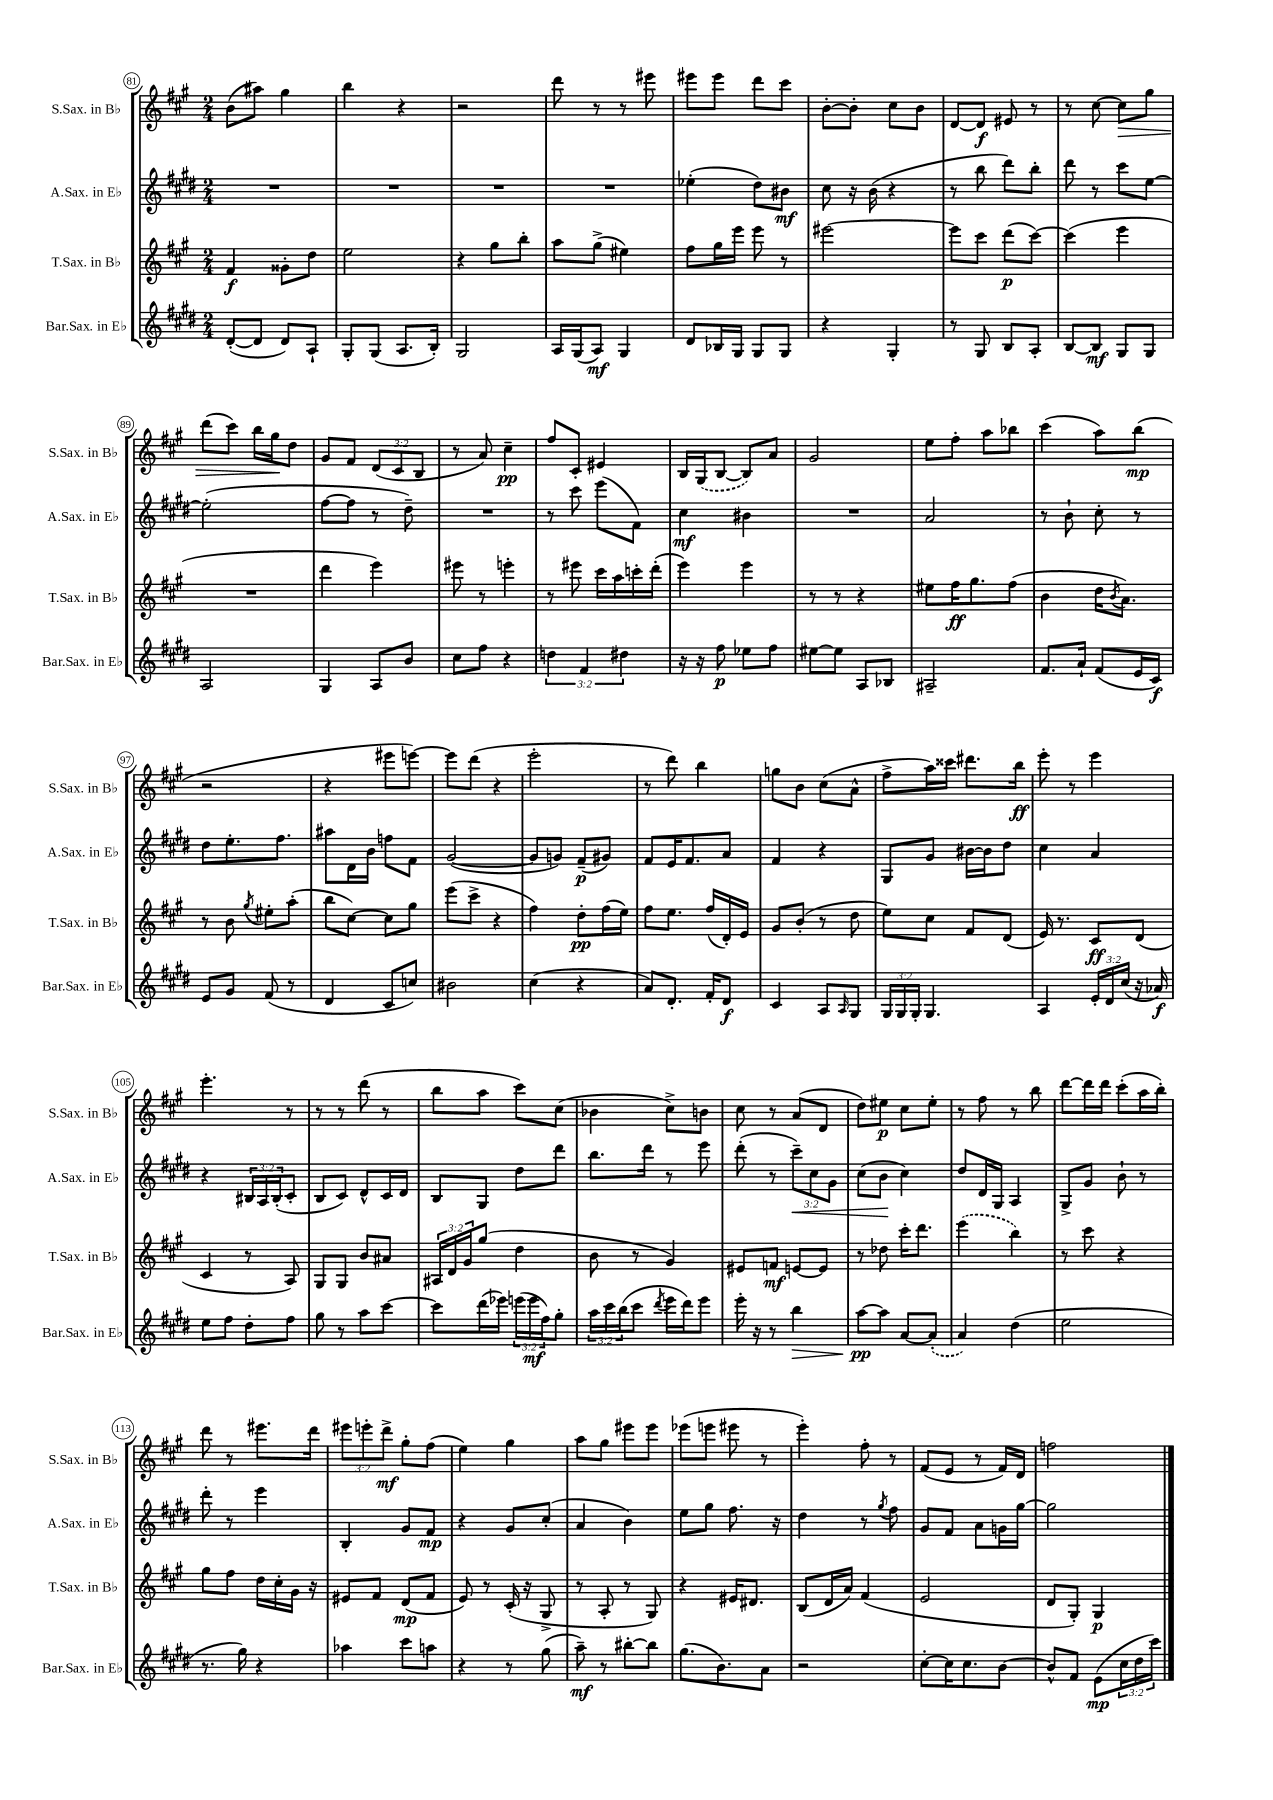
<<
\new StaffGroup <<
\new Staff = "s0" \with { instrumentName = "S.Sax. in Bb" shortInstrumentName = "S.Sax. in Bb" } {
    \clef treble \key a \major \numericTimeSignature \time 2/4 \override Staff.TupletNumber.text = #tuplet-number::calc-fraction-text
    b'8( ais''8) gis''4 |
    b''4 r4 |
    r2 |
    d'''8 r8 r8 eis'''8 |
    eis'''8 eis'''8 d'''8 cis'''8 |
    b'8~-. b'8-. cis''8 b'8 |
    d'8~ d'8\f eis'8 r8 |
    r8 cis''8~ cis''8\> gis''8 |
    d'''8( cis'''8) b''16 gis''16\! d''8 |
    gis'8 fis'8 \tuplet 3/2 { d'8( cis'8 b8 } |
    r8 a'8) cis''4--\pp |
    fis''8 cis'8-. eis'4 |
    b16 \once \slurDashed gis16( b8~ b8) a'8 |
    gis'2 |
    e''8 fis''8-. a''8 bes''8 |
    cis'''4( a''8) b''8\mp( |
    r2 |
    r4 eis'''8 e'''8~) |
    e'''8 d'''8( r4 |
    e'''2-. |
    r8 d'''8) b''4 |
    g''8 b'8 cis''8( a'8-^ |
    fis''8-> a''16) cisis'''16 dis'''8. b''16\ff |
    e'''8-. r8 e'''4 |
    e'''4.-. r8 |
    r8 r8 d'''8( r8 |
    b''8 a''8 cis'''8) cis''8( |
    bes'4 cis''8->) b'8 |
    cis''8 r8 a'8( d'8 |
    d''8) eis''8\p cis''8 eis''8-. |
    r8 fis''8 r8 b''8 |
    d'''8~ d'''16 d'''16 cis'''8-.( a''16 b''16-.) |
    d'''8 r8 eis'''8. d'''16 |
    \tuplet 3/2 { eis'''8 e'''8-. d'''8->\mf } gis''8-. fis''8( |
    e''4) gis''4 |
    a''8 gis''8 eis'''8 eis'''8 |
    ees'''8( e'''8 eis'''8 r8 |
    e'''4-.) fis''8-. r8 |
    fis'8( e'8 r8 fis'16) d'16 |
    f''2 \bar "|." |
}
\new Staff = "s1" \with { instrumentName = "A.Sax. in Eb" shortInstrumentName = "A.Sax. in Eb" } {
    \clef treble \key e \major \numericTimeSignature \time 2/4 \override Staff.TupletNumber.text = #tuplet-number::calc-fraction-text
    R2 |
    R2 |
    R2 |
    R2 |
    ees''4-.( dis''8) bis'8\mf |
    cis''8 r16 b'16( r4 |
    r8 b''8 dis'''8) b''8-. |
    dis'''8 r8 cis'''8 e''8~ |
    e''2-.( |
    fis''8~ fis''8 r8 dis''8--) |
    R2 |
    r8 cis'''8 e'''8( fis'8) |
    cis''4\mf bis'4 |
    R2 |
    a'2 |
    r8 b'8-! cis''8-. r8 |
    dis''8 e''8.-. fis''8. |
    ais''8 dis'16 b'16 f''8 fis'8 |
    gis'2~( |
    gis'8 g'8) fis'8--\p( gis'8) |
    fis'8 e'16 fis'8. a'8 |
    fis'4 r4 |
    gis8 gis'8 bis'16~ bis'16 dis''8 |
    cis''4 a'4 |
    r4 \tuplet 3/2 { bis16 a16 bis16-.( } cis'8-. |
    b8 cis'8) dis'8-^ cis'16 dis'16 |
    b8 gis8 dis''8 dis'''8 |
    b''8. dis'''16 r8 e'''8 |
    dis'''8-.( r8 \tuplet 3/2 { cis'''8--\<) cis''8 gis'8 } |
    cis''8( b'8\! cis''4) |
    dis''8 dis'16 gis16 a4 |
    gis8-> gis'8 b'8-! r8 |
    dis'''8-. r8 e'''4 |
    b4-. gis'8 fis'8\mp |
    r4 gis'8 cis''8-.( |
    a'4 b'4) |
    e''8 gis''8 fis''8. r16 |
    dis''4 r8 \acciaccatura { gis''8 } fis''8 |
    gis'8 fis'8 a'8 g'16 gis''16~ |
    gis''2 \bar "|." |
}
\new Staff = "s2" \with { instrumentName = "T.Sax. in Bb" shortInstrumentName = "T.Sax. in Bb" } {
    \clef treble \key a \major \numericTimeSignature \time 2/4 \override Staff.TupletNumber.text = #tuplet-number::calc-fraction-text
    fis'4\f gisis'8-. d''8 |
    e''2 |
    r4 gis''8 b''8-. |
    a''8 gis''8->( eis''4) |
    fis''8 gis''16 e'''16 e'''8 r8 |
    eis'''2~ |
    eis'''8 cis'''8 d'''8\p( cis'''8~) |
    cis'''4( e'''4 |
    R2 |
    d'''4 e'''4) |
    eis'''8 r8 e'''4-. |
    r8 eis'''8 cis'''16 a''16 c'''16-. d'''16-.( |
    e'''4) e'''4 |
    r8 r8 r4 |
    eis''8 fis''16\ff gis''8. fis''8( |
    b'4 d''16 \acciaccatura { b'8 } a'8.) |
    r8 b'8 \acciaccatura { gis''8 } eis''8-. a''8-.( |
    b''8 cis''8~) cis''8 gis''8 |
    e'''8( cis'''8-> r4 |
    fis''4) d''8-.\pp fis''16( e''16) |
    fis''8 e''8. fis''16( d'16-.) e'16 |
    gis'8 b'8-.( r8 d''8 |
    e''8) cis''8 fis'8 d'8( |
    e'16) r8. cis'8\ff d'8( |
    cis'4 r8 a8) |
    gis8 gis8 b'8 ais'8 |
    \tuplet 3/2 { ais16 d'16 gis'16 } gis''8( d''4 |
    b'8 r8 gis'4) |
    eis'8 f'8\mf e'8~ e'8 |
    r8 des''8 cis'''16-. d'''8. |
    \once \slurDashed e'''4( b''4) |
    r8 cis'''8 r4 |
    gis''8 fis''8 d''16 cis''16-. gis'16 r16 |
    eis'8 fis'8 d'8\mp( fis'8 |
    e'8) r8 cis'16-.( r16 gis8-> |
    r8 a8-. r8 gis8) |
    r4 eis'16 dis'8. |
    b8( d'16 a'16) fis'4( |
    e'2 |
    d'8 gis8-.) gis4\p \bar "|." |
}
\new Staff = "s3" \with { instrumentName = "Bar.Sax. in Eb" shortInstrumentName = "Bar.Sax. in Eb" } {
    \clef treble \key e \major \numericTimeSignature \time 2/4 \override Staff.TupletNumber.text = #tuplet-number::calc-fraction-text
    dis'8~-.( dis'8 dis'8) a8-! |
    gis8-. gis8( a8. b16-.) |
    gis2 |
    a16 gis16( a8\mf) gis4 |
    dis'8 bes16 gis16 gis8 gis8 |
    r4 gis4-. |
    r8 gis8 b8 a8-. |
    b8~ b8\mf gis8 gis8 |
    a2 |
    gis4 a8 b'8 |
    cis''8 fis''8 r4 |
    \tuplet 3/2 { d''4 fis'4 dis''4 } |
    r16 r16 fis''8\p ees''8 fis''8 |
    eis''8~ eis''8 a8 bes8 |
    ais2-- |
    fis'8. a'16-! fis'8( e'16 cis'16\f) |
    e'8 gis'8 fis'8( r8 |
    dis'4 cis'8 c''8) |
    bis'2 |
    cis''4( r4 |
    a'8) dis'8.-. fis'16-. dis'8\f |
    cis'4 a8 \grace { a16 } gis8 |
    \tuplet 3/2 { gis16 gis16 gis16-. } gis4. |
    a4 \tuplet 3/2 { e'16-. dis'16 cis''16( } r16 aes'16\f) |
    e''8 fis''8 dis''8-. fis''8 |
    gis''8 r8 a''8 cis'''8~ |
    cis'''8 dis'''16( ees'''16) \tuplet 3/2 { e'''16( e'''16\mf fis''16) } gis''8-. |
    \tuplet 3/2 { a''16 cis'''16 b''16( } cis'''8 \acciaccatura { dis'''8 } e'''16 dis'''16) e'''8 |
    e'''16-. r16 r8 b''4\> |
    a''8~\pp\! a''8 a'8~ \once \slurDashed a'8-.( |
    a'4) dis''4( |
    e''2 |
    r8. gis''16) r4 |
    aes''4 cis'''8 a''8 |
    r4 r8 gis''8( |
    a''8--\mf) r8 bis''8~-. bis''8 |
    gis''8.( b'8.) a'8 |
    r2 |
    cis''8~-. cis''16 cis''8. b'8~ |
    b'8-^ fis'8 e'8\mp( \tuplet 3/2 { cis''16 dis''16 cis'''16) } \bar "|." |
}
>>
>>
\layout { \context { \Score currentBarNumber = #81 \override BarNumber.stencil = #(make-stencil-circler 0.1 0.3 ly:text-interface::print) } }
